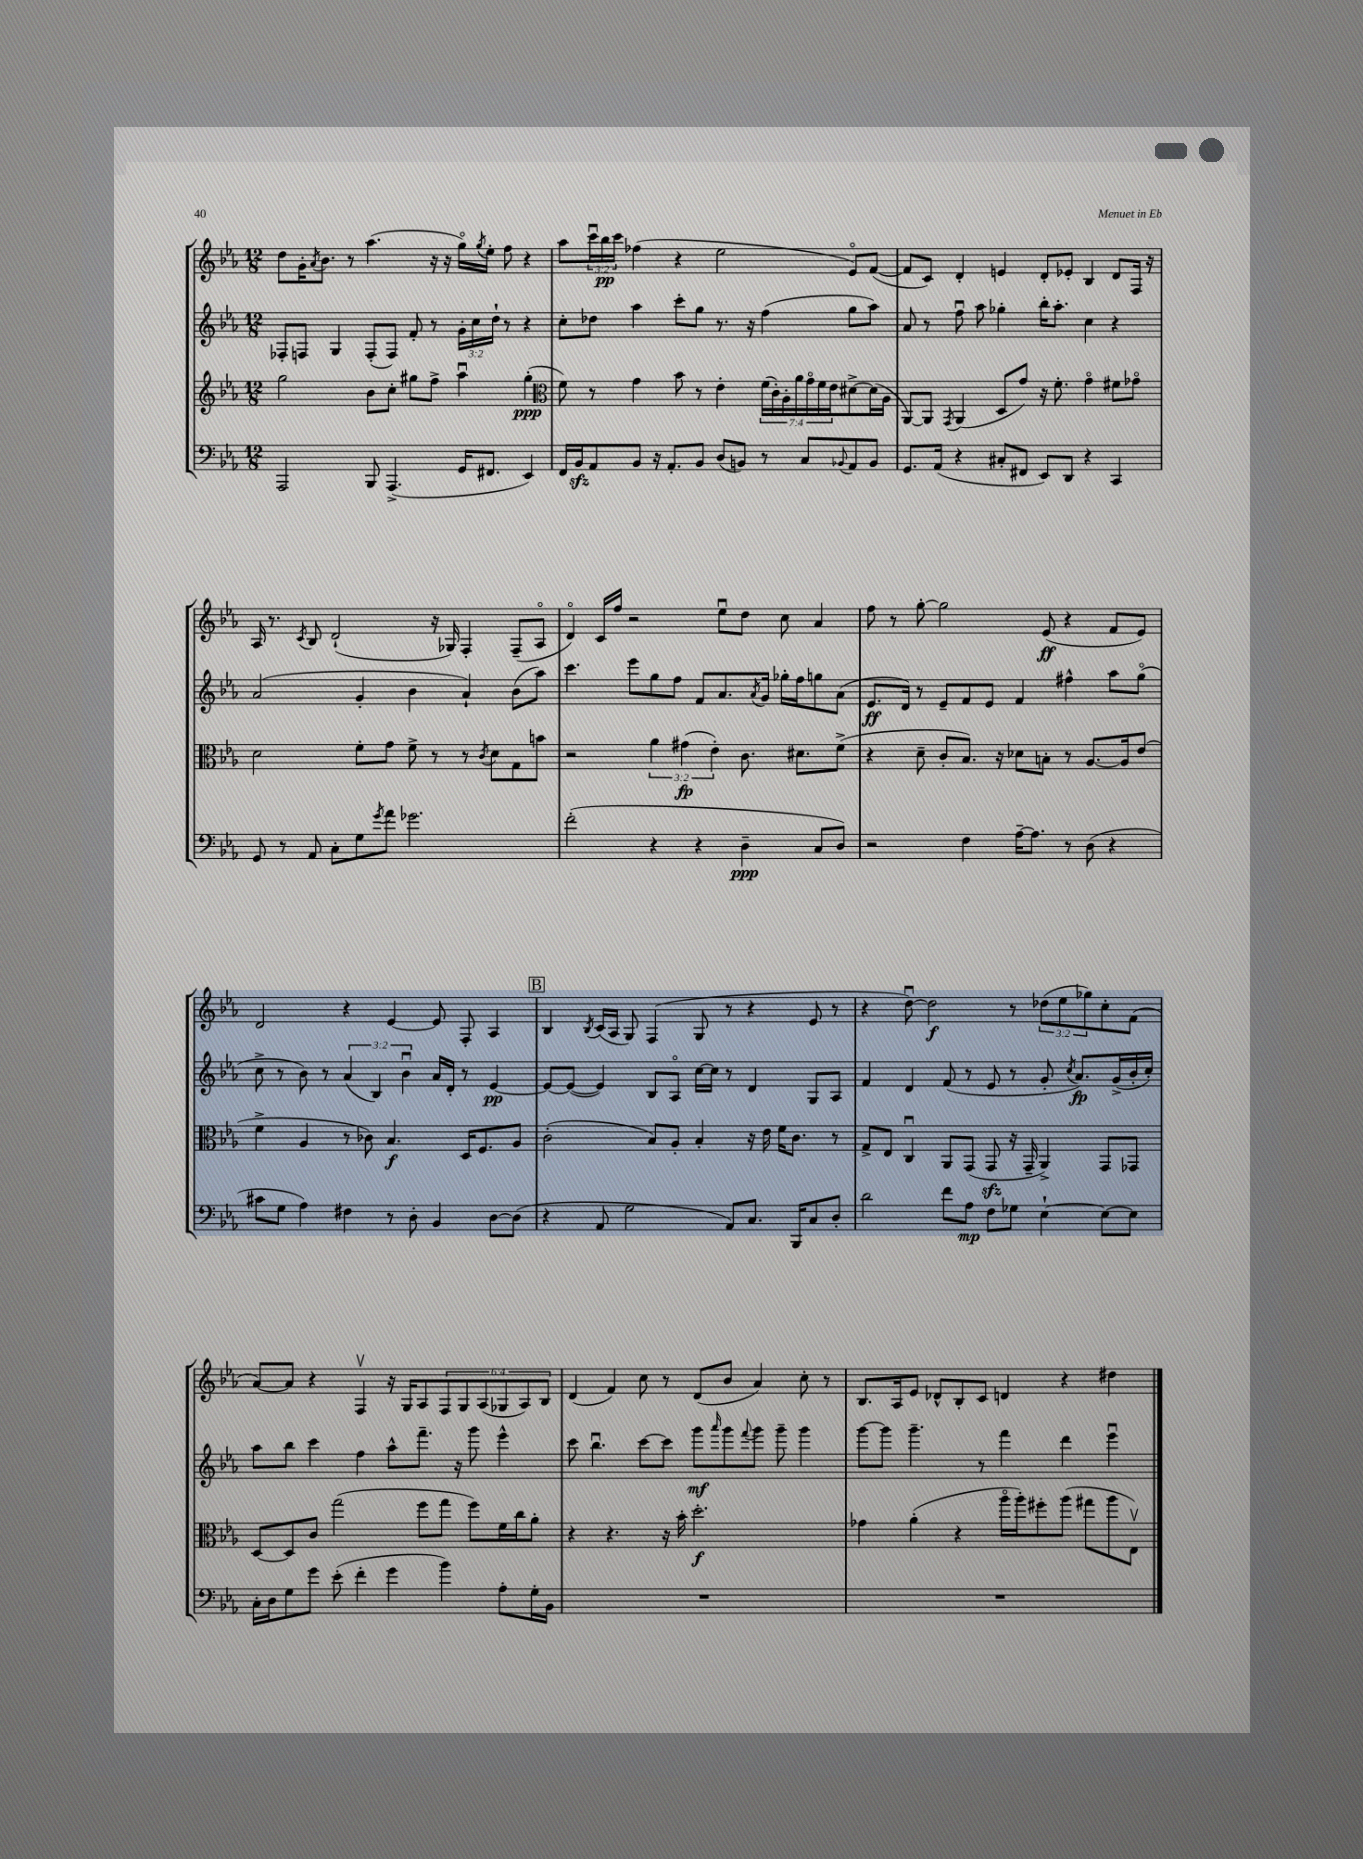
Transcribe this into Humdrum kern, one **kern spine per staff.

**kern	**kern	**kern	**kern
*staff4	*staff3	*staff2	*staff1
*clefF4	*clefG2	*clefG2	*clefG2
*k[b-e-a-]	*k[b-e-a-]	*k[b-e-a-]	*k[b-e-a-]
*M12/8	*M12/8	*M12/8	*M12/8
2AAA-	2gg	8F-'	8dd
.	.	8F	16g'
.	.	.	8qa-
.	.	.	8.b-
.	.	4G	.
.	.	.	8r
8BBB-	8b-	(8F'	(4.aa-
(4.AAA-^	8cc'	8F)	.
.	8gg#	8f'	.
.	8ff^	8r	16r
.	.	.	16r
16GG	4aa-u	24g'	16ggo)
.	.	24cc	.
.	.	.	8qgg
8.FF#	.	.	16ee-'
.	.	24dd`	.
.	.	8r	8ff
4EE-)	(4gg#'	4r	4r
=	=	=	=
*	*clefC3	*	*
16FF	8f)	8cc'	8aa-
16BB-	.	.	.
8AA-	8r	8dd-	24cccu
.	.	.	24bb-
.	.	.	24ccc
8BB-	4g	4aa-	(4ff-
16r	.	.	.
8.AA-'	.	.	.
.	8b-	8ccc'	4r
8BB-	8r	8gg	.
(8D	4e-'	8.r	2ee-
8BB)	.	.	.
.	.	16r	.
8r	(28f	(4ff	.
.	28c')	.	.
.	28A-'	.	.
.	28a-	.	.
8C	.	.	.
.	28go	.	.
.	28f	.	.
.	28e-	.	.
8qqBB-	.	.	.
8AA-	[8d#^	8gg	8e-o)
8BB-	(16d#]	8aa-)	([8f
.	16A-	.	.
=	=	=	=
8.GG	[8AA-)	8a-	8f]
.	8AA-]	8r	8c)
(16AA-	.	.	.
.	8qGG	.	.
4r	(4AA-	8ffu	4d'
.	.	8aa-	.
8C#'	8D	4gg-'	4e
8FF#	8g)	.	.
8EE-)	16r	16bb-'	8d'
.	8.f'	8.aa-'	.
8DD	.	.	8e-'
4r	4go	4cc	4B-
4CC	8f#	4r	8d
.	8g-o	.	16F
.	.	.	16r
=	=	=	=
8GG	2d	(2a-	16A-
.	.	.	8.r
8r	.	.	.
.	.	.	8qc
8AA-	.	.	8B-
8C'	.	.	(2d`
8G	8f'	4g'	.
8qg	.	.	.
8a-	8g	.	.
2.g-	8f^	4b-	.
.	8r	.	16r
.	.	.	16G-)
.	8r	4a-`)	4F'
.	8qc	.	.
.	8d	.	.
.	8G	(8b-	(8F~
.	8b	8aa-)	8A-o
=	=	=	=
(2f'	2r	4.ccc	4do)
.	.	.	16c
.	.	.	16ff
.	.	8eee-	2r
4r	6a-	8gg	.
.	.	8ff	.
.	(6g#	.	.
4r	.	8f	.
.	6e-')	.	.
.	.	8.a-	8ee-u
4D~	8.c	.	8dd
.	.	8qa-	.
.	.	16g	.
.	.	16gg-'	8cc
.	8.d#	16ff	.
8C	.	8gg	4a-
8D)	(8f^	(8a-	.
=	=	=	=
2r	4r	8.e-	8ff
.	.	.	8r
.	.	16d)	.
.	8d~	8r	[8gg'
.	8c'	8e-~	2gg]
4F	8.B-)	8f	.
.	.	8e-	.
.	16r	.	.
[16A-~	8d-	4f	.
8.A-]	.	.	.
.	8B'	.	(8e-
8r	8r	4ff#^^	4r
(8D	[8.A-	.	.
4r	.	8aa-	8f
.	16A-]	.	.
.	(8e-	(8ggo	8e-)
=	=	=	=
8c#	4f^	8cc^	2d
8G	.	8r	.
4A-)	4A-	8b-)	.
.	.	8r	.
4F#	8r	(6a-	4r
.	8c-)	.	.
.	.	6B-)	.
8r	4.B-	.	[4e-
.	.	6b-u	.
8D'	.	.	.
4BB-	.	16a-	8e-]
.	.	16d'	.
.	16D	8r	8F'
.	8.F	.	.
[8D	.	[4e-	4A-
(8D]	8A-	.	.
=	=	=	=
4r	(2c'	8e-_	4B-
.	.	(8e-_	.
.	.	.	8qB-
8AA-	.	4e-])	(16c
.	.	.	16A-
2G	.	.	8G)
.	8B-)	8B-	(4F
.	8A-'	8A-o	.
.	4B-'	[16cc	8G
.	.	16cc]	.
8AA-)	.	8r	8r
8.C	16r	4d	4r
.	16e-	.	.
.	16f	.	.
16BBB-	8.c	.	.
8C	.	8G	8e-
8D'	8r	8A-	8r
=	=	=	=
2d	8G^	4f	4r
.	8E-	.	.
.	4Cu	4d	[8ddu)
.	.	.	2dd]
8f	8AA-	(8f	.
8A-	(8GG	8r	.
8F	8GG	8e-	.
8G-	16r	8r	8r
.	16GG~	.	.
[4E-`	4AA-^)	8g'	(12dd-
.	.	.	12ee-
.	.	8qcc	.
.	.	8.a-)	.
.	.	.	12gg-)
8E-_	8GG	.	8cc'
.	.	(16g^	.
8E-]	8GG-	16b-'	(8f
.	.	16cc')	.
=	=	=	=
16C'	[8D	8aa-	[8a-)
16D	.	.	.
8G	8D]	8bb-	8a-]
8g	8c	4ccc	4r
(8e-'	(2gg	.	.
4f'	.	4ff	4Fv
4g	.	8aa-^^	16r
.	.	.	16G
.	8ff	8.fff~	8A-
4b-)	8gg	.	12F
.	.	16r	.
.	.	.	12G
.	8ff)	8ggg	.
.	.	.	(12A-
8A-'	16f	4eee-^^	12G-
.	16cc	.	.
.	.	.	12A-)
16G'	8a-'	.	.
.	.	.	12B-
16BB-	.	.	.
=	=	=	=
1.r	4r	8ccc	(4d
.	.	4.bb-u	.
.	4.r	.	4f)
.	.	[8ccc	8cc
.	16r	8ccc]	8r
.	16b-'	.	.
.	2.dd'	8ggg	(8d
.	.	16qqaaa-	.
.	.	8ggg	8b-
.	.	8qqfff	.
.	.	8ggg	4a-)
.	.	8ggg~	.
.	.	4ggg	8cc'
.	.	.	8r
=	=	=	=
1.r	4g-	[8ggg	8.B-
.	.	8ggg]	.
.	.	.	16A-
.	(4a-'	4.ggg~	8e-
.	.	.	8d-^^
.	4r	.	8B-'
.	.	8r	8c
.	16aa-o	4fff	4d
.	16aa-')	.	.
.	8ff#'	.	.
.	(8aa-	4ddd	4r
.	8gg#	.	.
.	8aa-	4eee-u	4dd#
.	8E-v)	.	.
==	==	==	==
*-	*-	*-	*-
